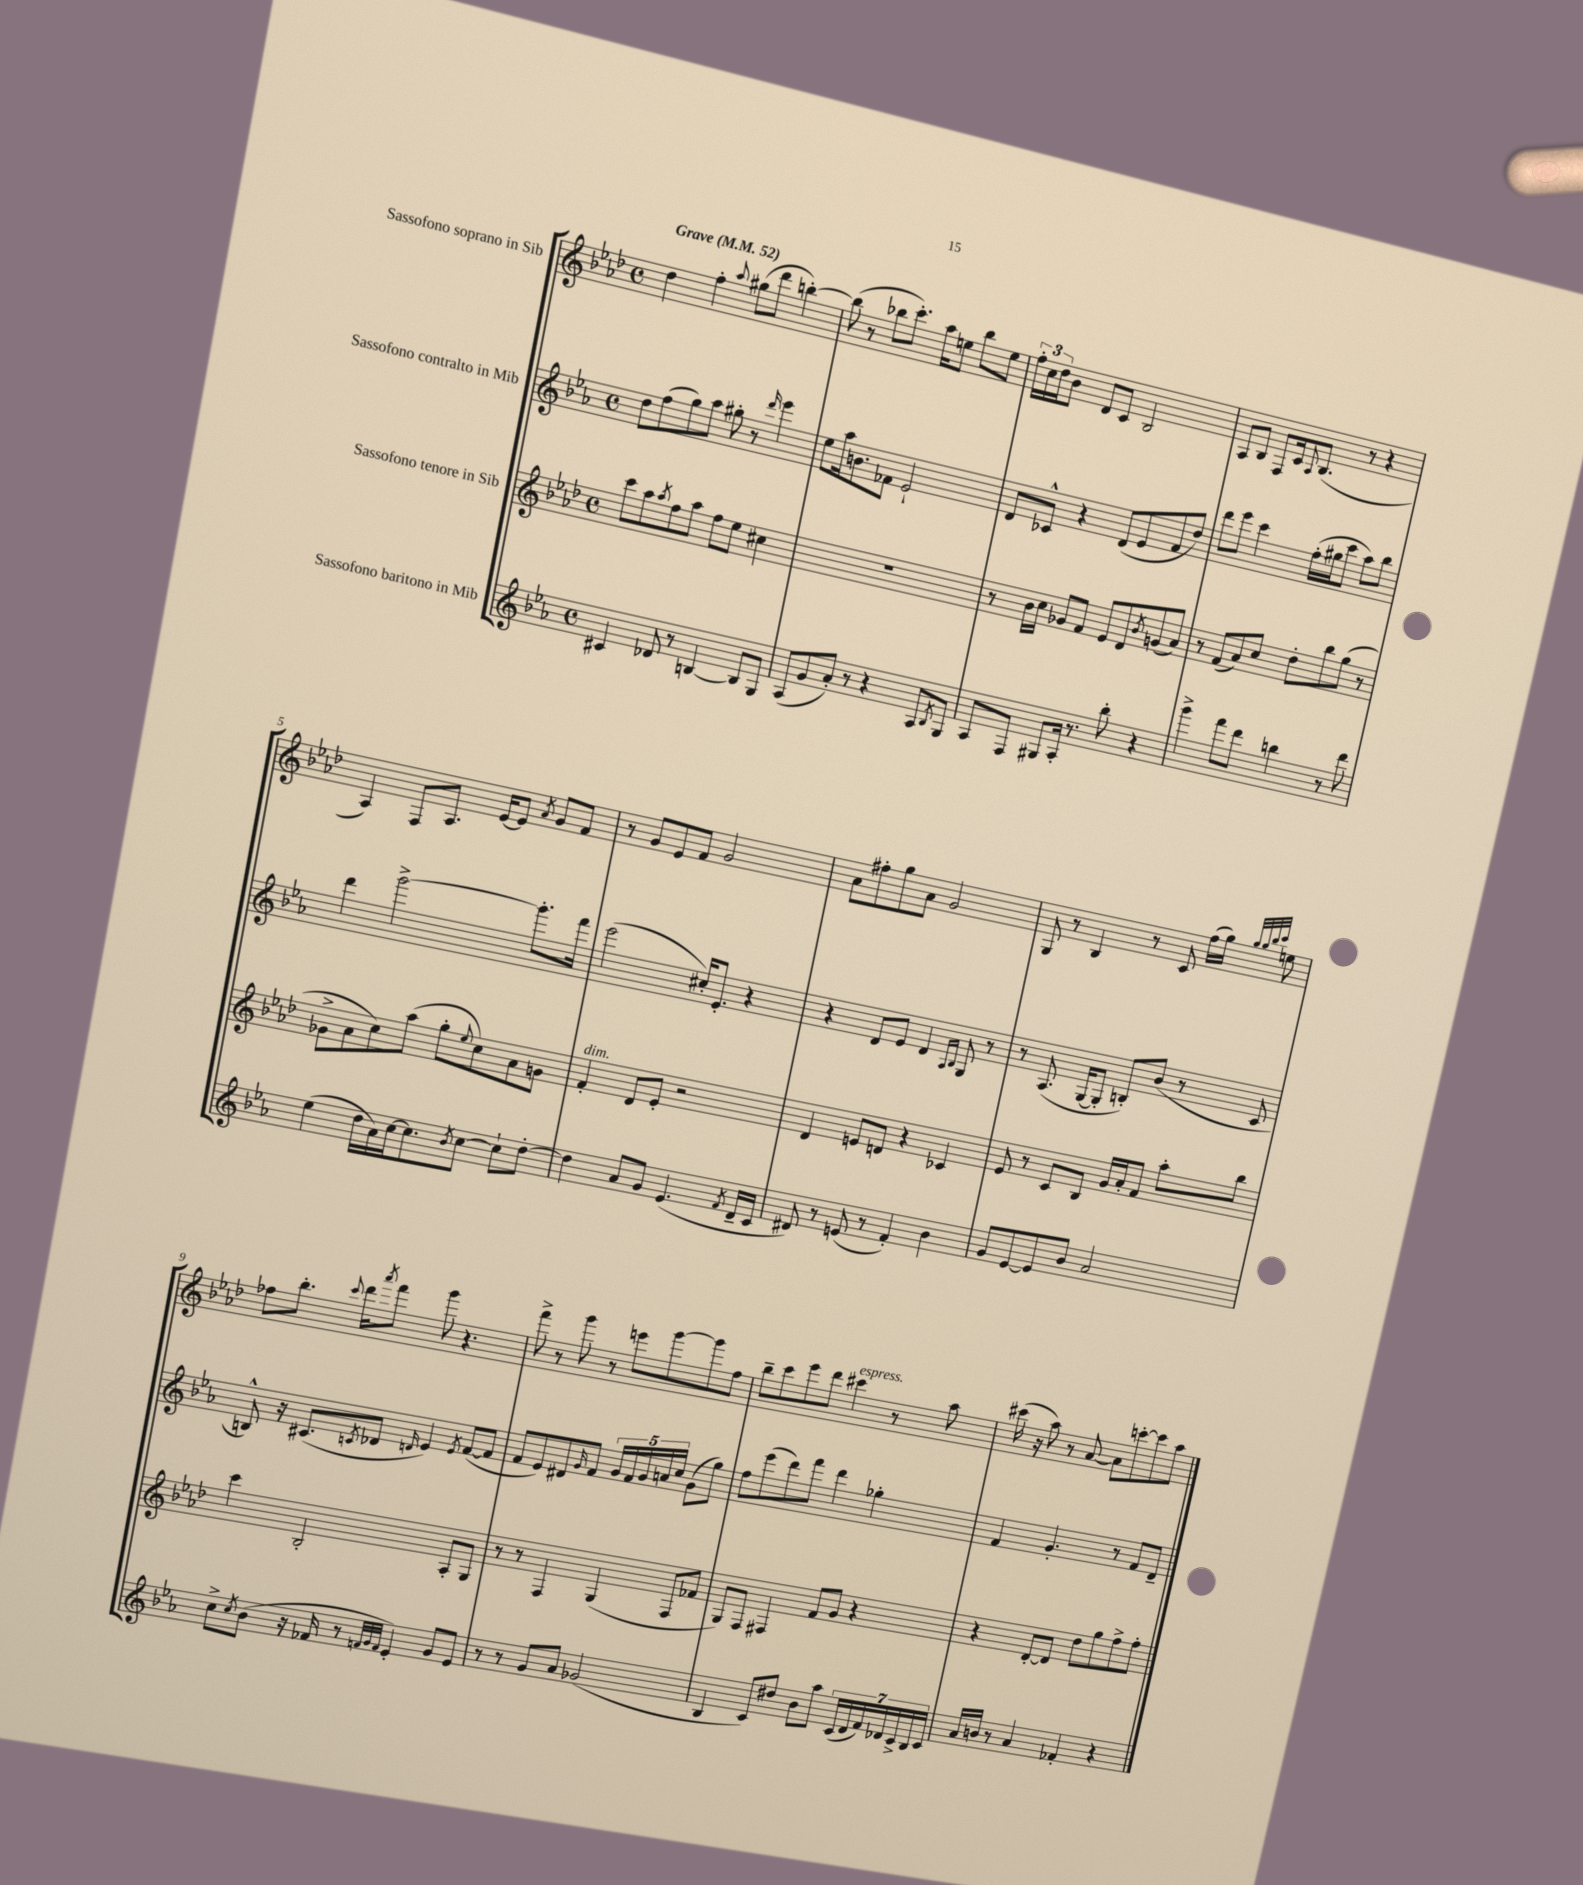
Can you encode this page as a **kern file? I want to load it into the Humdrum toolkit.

**kern	**kern	**kern	**kern
*staff4	*staff3	*staff2	*staff1
*clefG2	*clefG2	*clefG2	*clefG2
*k[b-e-a-]	*k[b-e-a-d-]	*k[b-e-a-]	*k[b-e-a-d-]
*M4/4	*M4/4	*M4/4	*M4/4
*met(c)	*met(c)	*met(c)	*met(c)
*MM52	*MM52	*MM52	*MM52
4c#	8ccc	8dd	4dd-
.	8aa-	(8ff	.
.	8qaa-	.	.
8d-	8ff	8gg)	4ff'
8r	8aa-	8aa-	.
.	.	.	8qqaa-
[4B	8ff	8gg#'	(8gg#
.	8ee-	8r	8ddd-
.	.	16qqddd	.
8B]	4cc#	4eee-	[4bb')
8G	.	.	.
=	=	=	=
(8A-	1r	8ee-	(8bb]
8g	.	16aa-	8r
.	.	8.b	.
8a-')	.	.	8bb-
8r	.	8f-	8.ccc')
4r	.	2e-`	.
.	.	.	16aa-
.	.	.	8ee
8A-	.	.	8bb-
8qB-	.	.	.
8G	.	.	8ee
=	=	=	=
8A-	8r	8d	24ff'
.	.	.	24cc
.	.	.	24dd-
8F	16b-	8c-^^	8b-
.	16cc	.	.
8G#	8g-	4r	8d-
16A-'	8f	.	8c
8.r	.	.	.
.	8e-	(8d	2B-
8bb-'	8d-	8e-	.
.	8qb-	.	.
4r	(8g	8f	.
.	8a-)	8dd)	.
=	=	=	=
4ggg^	8r	8ddd	8A-
.	(8f	8eee-	8B-
8fff	8a-)	4ccc	8F
8ddd	8cc	.	16c
.	.	.	8qqA-
.	.	.	(8.B-
4bb	8dd-'	(16ff'	.
.	.	16gg#	.
.	8bb-	8ccc	8r
8r	(8gg	8aa-)	4r
8ddd	8r	8bb-	.
=	=	=	=
(4ee-	8g-^	4ddd	4A-)
.	8a-	.	.
16dd	8cc)	[2ggg^	8F
16a-)	.	.	.
[16cc	(8aa-	.	8.A-
8.cc]	.	.	.
.	8gg'	.	.
.	.	.	[16e-
8qb-	8qqee-	.	.
[8cc	8cc)	.	8e-]
.	.	.	8qa-
8cc`]	8a-	8.ggg']	8g
[8dd'	8g	.	8f
.	.	16fff	.
=	=	=	=
4dd]	4f'	(2eee-	8r
.	.	.	8g
8a-	8d-	.	8e-
8g	8e-'	.	8f
(4.e-	2r	16cc#')	2g
.	.	8.e-'	.
.	.	4r	.
8qf	.	.	.
16d~	.	.	.
16c	.	.	.
=	=	=	=
8d#)	4d-	4r	8a-
8r	.	.	8ff#'
(8e	8e	8d	8gg
8r	8d	8e-	8a-
4f')	4r	4d	2g
.	.	16qqA-	.
.	.	16qqB-	.
4b-	4c-	8G	.
.	.	8r	.
=	=	=	=
8g	8e-	8r	8G
[8e-	8r	(8.A-	8r
8e-]	8c	.	4B-
.	.	[16G	.
8b-	8B-	8G']	.
2a-	16g	8B')	8r
.	16a-'	.	.
.	8f	(8b-	8c
.	8aa-'	8r	(16ff
.	.	.	16gg)
.	.	.	32qqgg
.	.	.	32qqgg
.	.	.	32qqbb-
.	.	.	32qqccc
.	8bb-	8c	8ee
=	=	=	=
8cc^	4ccc	8B^^)	8ff-
8qcc	.	.	.
(8b-	.	16r	8.bb-'
.	.	(8.c#	.
16r	2B-'	.	.
.	.	.	8qqccc
16f-	.	.	16ddd-
.	.	8qc	8qaaa-
8r	.	8d-	8fff
32qqf	.	.	.
32qqg	.	.	.
32qqf	.	16qqd	.
4e-')	.	4e-)	8ggg
.	.	.	4.r
.	.	8qe-	.
8g	8A-'	([8f	.
8e-	8G	8f]	.
=	=	=	=
8r	8r	8f	8fff^
8r	8r	8e-)	8r
8g	4F	8d#	8ggg
.	.	16qqg	.
8a-	.	8f	8r
(2g-	(4G	20g	8eee
.	.	20f	.
.	.	20g	.
.	.	.	[8ggg
.	.	20a	.
.	.	20cc	.
.	8F	(8g	8ggg]
.	8f-	8gg)	8ff
=	=	=	=
4B-	8G)	8ff	8bb-~
.	8F	(8eee-	8ccc
8c)	4F#	8ddd)	8eee-
8dd#	.	8fff	8ddd-
8b-	8f	4ddd	4ccc#
8aa-	8g	.	.
(28c	4r	4gg-'	8r
28d	.	.	.
28f)	.	.	.
28d-	.	.	.
.	.	.	8aa-
28c^	.	.	.
28B-	.	.	.
28c	.	.	.
=	=	=	=
16a-	4r	4f	(16ccc#
16b	.	.	16r
8r	.	.	8aa-)
4a-	[8d-'	4.g'	8r
.	8d-]	.	[8a-
4f-'	8dd-	.	8a-]
.	8gg	8r	[8ccc'
4r	8ff^	8f	8ccc]
.	8ff'	8d~	8aa-
==	==	==	==
*-	*-	*-	*-
